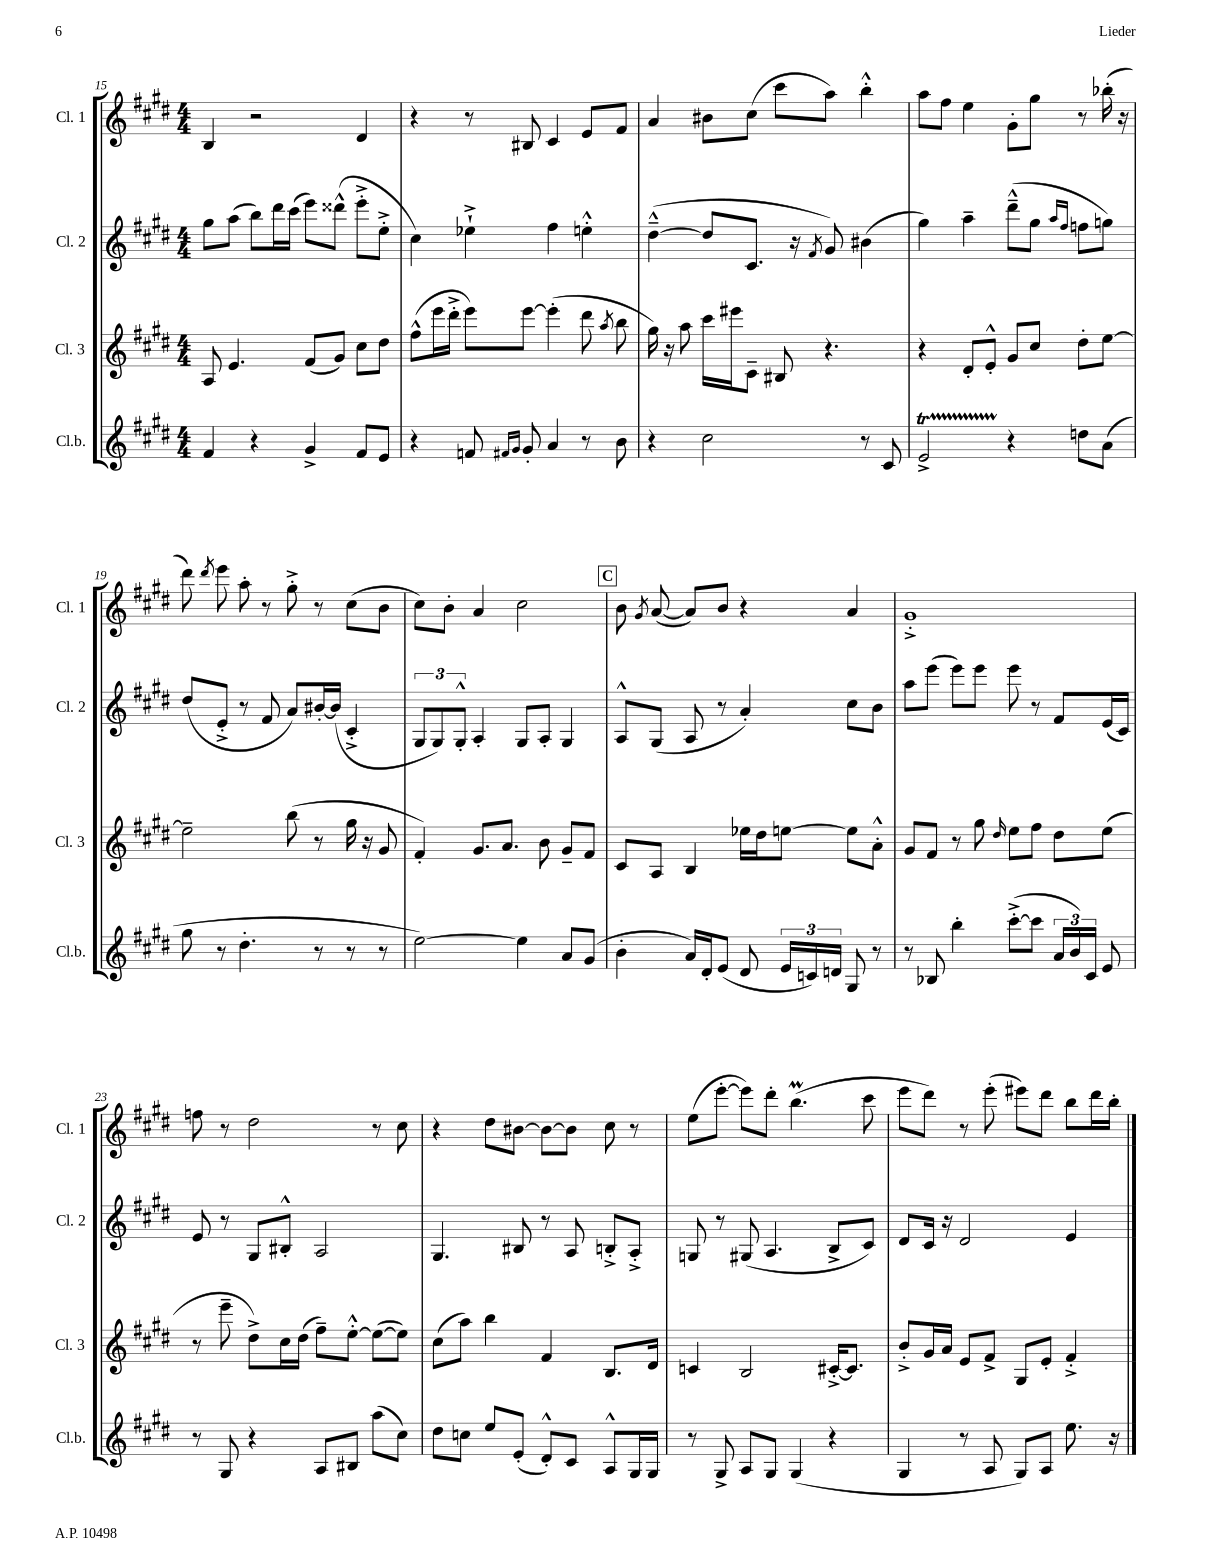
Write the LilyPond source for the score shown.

<<
\new StaffGroup <<
\new Staff = "s0" \with { instrumentName = "Cl. 1" shortInstrumentName = "Cl. 1" } {
    \clef treble \key e \major \numericTimeSignature \time 4/4
    \autoBeamOff b4 r2 dis'4 |
    r4 r8 bis8 cis'4 e'8[ fis'8] |
    a'4 bis'8[ cis''8]( cis'''8[ a''8]) b''4-.-^ |
    a''8[ fis''8] e''4 gis'8[-. gis''8] r8 bes''16-.( r16 |
    dis'''8) \acciaccatura { dis'''8 } e'''8 a''8-. r8 gis''8-.-> r8 cis''8[( b'8] |
    cis''8[) b'8]-. a'4 cis''2 |
    \mark \markup { \box "C" } b'8 \acciaccatura { gis'8 } a'8~( a'8[) b'8] r4 a'4 |
    gis'1-.-> |
    f''8 r8 dis''2 r8 cis''8 |
    r4 dis''8[ bis'8]~ bis'8[~ bis'8] cis''8 r8 |
    e''8[( e'''8]~-. e'''8[) dis'''8]-. b''4.\prall( cis'''8 |
    e'''8[ dis'''8]) r8 e'''8-.( eis'''8[) dis'''8] b''8[ dis'''16 b''16]-. \bar "|." |
}
\new Staff = "s1" \with { instrumentName = "Cl. 2" shortInstrumentName = "Cl. 2" } {
    \clef treble \key e \major \numericTimeSignature \time 4/4
    \autoBeamOff gis''8[ a''8]( b''8[) dis'''16 cis'''16]( e'''8[) disis'''8]-^( e'''8[-.-> e''8]-.-> |
    cis''4) ees''4-!-> fis''4 e''4-.-^ |
    dis''4~---^( dis''8[ cis'8.] r16 \acciaccatura { fis'8 } gis'8) bis'4( |
    gis''4) a''4-- dis'''8[---^( gis''8] \grace { a''16[ fis''16] } f''8[ g''8]) |
    dis''8[( e'8]-.-> r8 fis'8 a'8[) bis'16~-. bis'16]( cis'4-.-> |
    \tuplet 3/2 { gis8[ gis8) gis8]-.-^ } a4-. gis8[ a8]-. gis4 |
    \mark \markup { \box "C" } a8[-^ gis8]( a8 r8 a'4-.) cis''8[ b'8] |
    a''8[ e'''8]( e'''8[) e'''8] e'''8 r8 fis'8[ e'16( cis'16]) |
    e'8 r8 gis8[ bis8]-.-^ a2 |
    gis4. bis8 r8 a8 b8[-.-> a8]-.-> |
    g8 r8 gis8( a4. b8[-> cis'8]) |
    dis'8[ cis'16] r16 dis'2 e'4 \bar "|." |
}
\new Staff = "s2" \with { instrumentName = "Cl. 3" shortInstrumentName = "Cl. 3" } {
    \clef treble \key e \major \numericTimeSignature \time 4/4
    \autoBeamOff a8 e'4. fis'8[( gis'8]) cis''8[ dis''8] |
    fis''8[-^( e'''16 dis'''16]-.-> e'''8[) e'''8]~ e'''4-.( dis'''8 \acciaccatura { a''8 } b''8 |
    gis''16) r16 a''8 cis'''16[ eis'''16 cis'8]-- bis8 r4. |
    r4 dis'8[-. e'8]-.-^ gis'8[ cis''8] dis''8[-. e''8]~ |
    e''2-- b''8( r8 gis''16 r16 gis'8 |
    fis'4-.) gis'8.[ a'8.] b'8 gis'8[-- fis'8] |
    \mark \markup { \box "C" } cis'8[ a8] b4 ees''16[ dis''16 e''8]~ e''8[ a'8]-.-^ |
    gis'8[ fis'8] r8 gis''8 \grace { dis''16 } e''8[ fis''8] dis''8[ e''8]( |
    r8 e'''8-- dis''8[->) cis''16 dis''16]( fis''8[--) e''8]~-.-^ e''8[~( e''8]) |
    cis''8[( a''8]) b''4 fis'4 b8.[ dis'16] |
    c'4 b2 cis'16[~-.-> cis'8.] |
    b'8[-.-> gis'16 a'16] e'8[ fis'8]-> gis8[ e'8]-. fis'4-.-> \bar "|." |
}
\new Staff = "s3" \with { instrumentName = "Cl.b." shortInstrumentName = "Cl.b." } {
    \clef treble \key e \major \numericTimeSignature \time 4/4
    \autoBeamOff fis'4 r4 gis'4-> fis'8[ e'8] |
    r4 f'8 \grace { fis'16[ gis'16] } gis'8-. a'4 r8 b'8 |
    r4 cis''2 r8 cis'8 |
    e'2->\startTrillSpan r4\stopTrillSpan d''8[ a'8]( |
    gis''8 r8 dis''4.-. r8 r8 r8 |
    e''2~) e''4 a'8[ gis'8]( |
    \mark \markup { \box "C" } b'4-. a'16[) dis'16-. e'8]( dis'8 \tuplet 3/2 { e'16[ c'16) d'16] } gis8 r8 |
    r8 bes8 b''4-. cis'''8[~-.->( cis'''8] \tuplet 3/2 { a'16[ b'16) cis'16] } e'8 |
    r8 gis8 r4 a8[ bis8] a''8[( cis''8]) |
    dis''8[ c''8] e''8[ e'8]-.( dis'8[-.-^) cis'8] a8[-^ gis16 gis16] |
    r8 gis8-> a8[ gis8] gis4( r4 |
    gis4 r8 a8 gis8[) a8] e''8. r16 \bar "|." |
}
>>
>>
\layout { \context { \Score currentBarNumber = #15 } }
